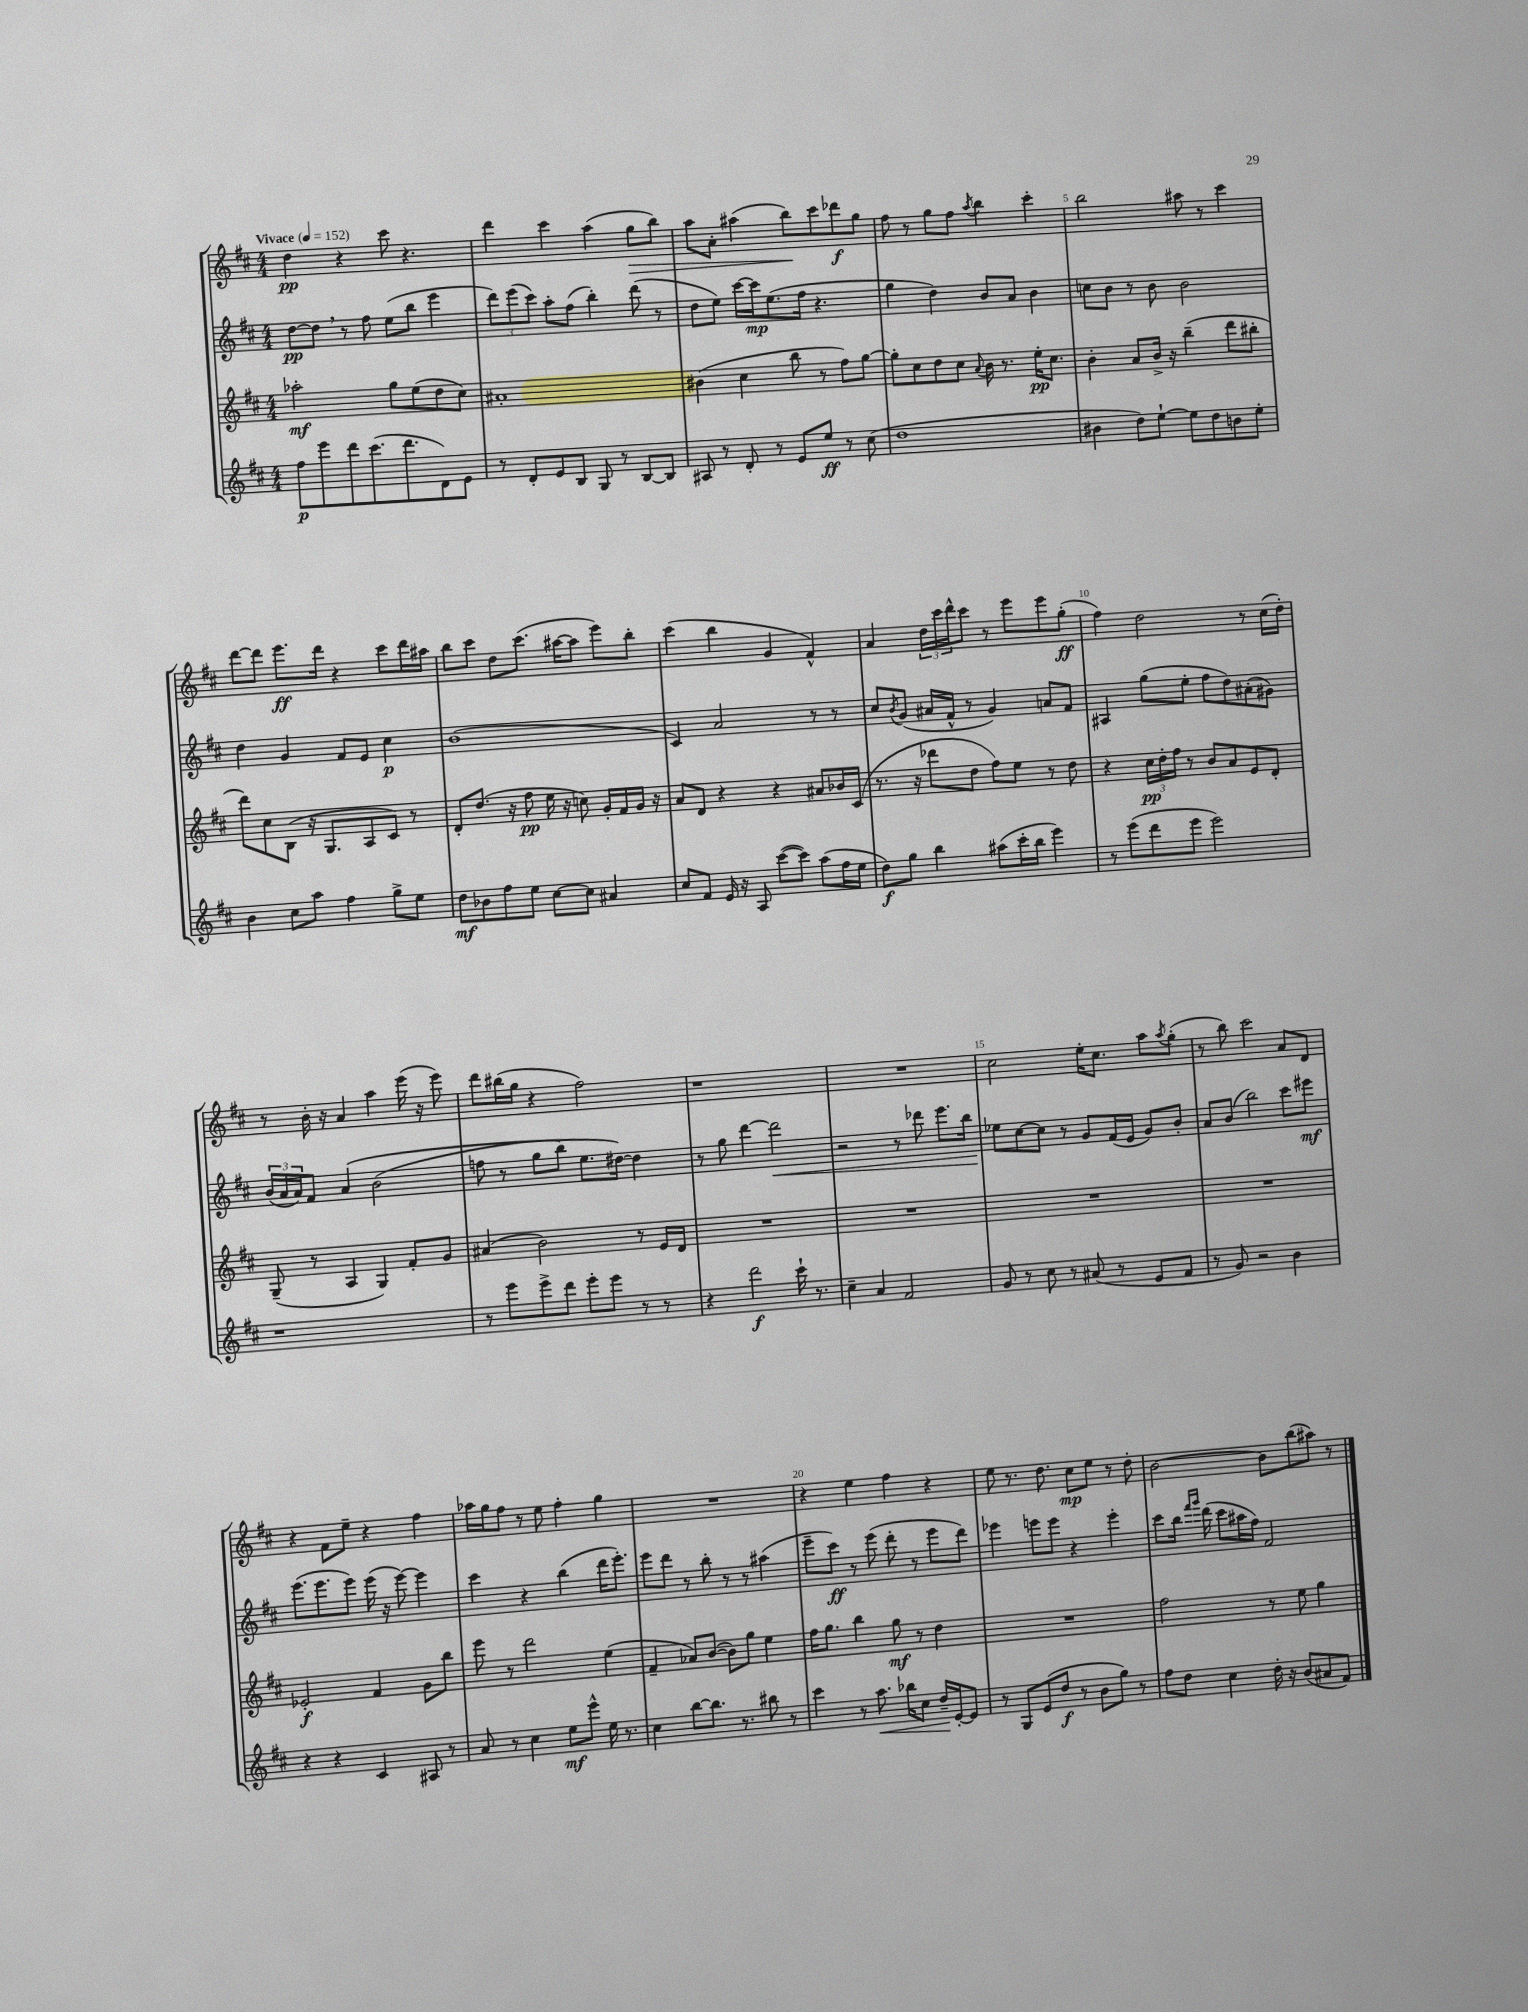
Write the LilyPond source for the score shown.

<<
\new StaffGroup <<
\new Staff = "s0" {
    \clef treble \key d \major \numericTimeSignature \time 4/4 \tempo "Vivace" 4 = 152
    d''4\pp r4 cis'''8 r4. |
    d'''4 cis'''4 a''4( g''8\> b''8) |
    a''8 a'8-. ais''4( b''8\!) cis'''8 des'''8\f g''8 |
    fis''8 r8 g''8 fis''8 \acciaccatura { a''8 } b''4 cis'''4-. |
    b''2 ais''8 r8 cis'''4 |
    d'''8~ d'''8 e'''8.\ff d'''16 r4 cis'''8 d'''16 ais''16 |
    b''8 cis'''8 d''8 cis'''8.( ais''16~ ais''8 e'''8) b''8-. |
    cis'''4( b''4 g'4 fis'4-^) |
    a'4 \tuplet 3/2 { d''16 cis'''16 d'''16-^ } cis'''8 r8 e'''8 e'''8 g''8-.\ff( |
    fis''4) d''2 r8 cis''16( d''16-.) |
    r8 b'16-. r16 a'4 a''4 e'''16( r16 e'''8) |
    d'''8 bis''16( g''16 r4 fis''2) |
    r1 |
    R1 |
    cis''2 e''16-. cis''8. a''8 \acciaccatura { a''8 } g''8-.( |
    r8 b''8) cis'''2 a'8 d'8 |
    r4 fis'8 e''8-- r4 fis''4 |
    aes''16 g''16 fis''8 r8 e''8 fis''4-. g''4 |
    R1 |
    r4 e''4 fis''4 r4 |
    e''8 r8. d''8. cis''8\mp e''8 r8 d''8-. |
    b'2~ b'8 b''8( ais''8) r8 \bar "|." |
}
\new Staff = "s1" {
    \clef treble \key d \major \numericTimeSignature \time 4/4
    d''8~\pp d''8 \breathe r8 fis''8 e''8( b''8 e'''4 |
    \tuplet 3/2 { d'''8) e'''8( cis'''8) } a''8-. fis''8( b''4-.) d'''8( r8 |
    d''8 e''8) cis'''16~ cis'''16\mp e''8.( fis''16 r4. |
    g''4 d''4) b'8 a'8 b'4 |
    c''8 b'8 r8 b'8 b'2 |
    d''4 g'4 fis'8 e'8 cis''4\p |
    b'1( |
    cis'4) a'2 r8 r8 |
    cis''8 \acciaccatura { b'8 } g'8( ais'16 fis'16-^ r8 g'4) a'8 fis'8 |
    ais4 g''8( e''8-. fis''8 d''8) ais'8-.( gis'8) |
    \tuplet 3/2 { b'16( a'16 a'16) } fis'8 a'4\( b'2( |
    f''8 r8 g''8 b''8) e''8. dis''16~\) dis''4 |
    r8 g''8 d'''4~ d'''2\< |
    r2 r8 des'''8 e'''8. b''16 |
    ees''8\! cis''8~ cis''8 r8 g'8 fis'16( e'16 g'8) b'8-. |
    a'8 b'8( b''2) cis'''8 eis'''8\mf |
    e'''8.( e'''8. e'''8) e'''16( r16 e'''8~) e'''4 |
    cis'''4 r4 b''4( d'''16 e'''8.-.) |
    e'''8 d'''8 r8 b''8-. r8 r8 ais''4( |
    e'''8-- cis'''8\ff) r8 e'''8( d'''8-. r8 e'''8 d'''8) |
    ees'''4 e'''8 e'''8 r4 e'''4-. |
    cis'''8 b''16 \grace { fis'''16 g'''16 } d'''16( cis'''8 ais''16 fis''16) fis'2 \bar "|." |
}
\new Staff = "s2" {
    \clef treble \key d \major \numericTimeSignature \time 4/4
    aes''2-.\mf g''8 e''8( d''8 cis''8) |
    ais'1-. |
    bis'4( cis''4 b''8 r8 fis''8) g''8~ |
    g''8-. cis''8 d''8 cis''8 \appoggiatura { a'8 } b'16 r8. e''16-.\pp cis''8. |
    b'4-. a'8 b'16-> r16 b''4--( d'''8 bis''8-. |
    d'''8) cis''8 b8( r16 g8. a8 cis'8) r8 |
    d'8-. d''8.( r16 fis''8\pp e''16 r16 c''8) g'16-. fis'16 g'16 r16 |
    a'8 d'8 r4 r4 ais'8 bes'16 cis'16( |
    r8. r16 des'''8 d''8 fis''8) e''8 r8 d''8 |
    r4 \tuplet 3/2 { cis''16\pp d''16-. fis''16 } r8 b'8 a'8 e'8 d'8-. |
    g8--( r8 a4 g4) fis'8-. g'8 |
    ais'4( b'2) r8 e'16 d'16 |
    R1 |
    R1 |
    R1 |
    R1 |
    ees'2-.\f fis'4 g'8 b''8 |
    e'''8 r8 d'''2 e''4( |
    fis'4-- aes'8) b'8~( b'8) g''8 e''4 |
    fis''16 g''8. b''4 g''8\mf r8 d''4 |
    R1 |
    fis''2 r8 e''8 g''4 \bar "|." |
}
\new Staff = "s3" {
    \clef treble \key d \major \numericTimeSignature \time 4/4
    fis''8\p e'''8 d'''8 cis'''8.( d'''8. d'8) e'8 |
    r8 d'8-. e'8 b8 g8 r8 b8~ b8 |
    ais8 r8 d'8-. r8 e'8 e''8\ff r8 cis''8( |
    d''1 |
    bis'4 d''8) e''8~-! e''8 d''8 b'8 e''8-. |
    b'4 cis''8 a''8 fis''4 g''8-> e''8 |
    d''8\mf bes'8 fis''8 e''8 cis''8~ cis''8 ais'4 |
    cis''8 fis'8 e'16 r16 a8 cis'''8~( cis'''8) a''8( fis''16 e''16 |
    d''8\f) g''8 b''4 ais''8( cis'''16-. b''16 e'''4) |
    r8 e'''8( d'''8 e'''8 e'''2) |
    r1 |
    r8 e'''8 e'''8-> d'''8 e'''8-. e'''8 r8 r8 |
    r4 d'''2\f cis'''16-! r8. |
    cis''4-- a'4 fis'2 |
    g'8 r8 cis''8 r8 ais'8( r8 e'8 fis'8 |
    r8 g'8) r2 b'4 |
    r4 r4 cis'4 ais8 r8 |
    a'8 r8 cis''4 e''8\mf e'''8-^ e''16 r8. |
    cis''4 b''8~ b''8. r8. bis''8 r8 |
    cis'''4 r8 a''8.\< bes''16 cis''8 d''16--\! e'16~-. e'8 |
    r8 g8 e'8( d''8\f r8 b'8 g''8) r8 |
    fis''8 d''8 cis''4 d''16-. r16 b'8( ais'8 fis'8) \bar "|." |
}
>>
>>
\layout { \context { \Score \override BarNumber.break-visibility = ##(#f #t #t) barNumberVisibility = #(every-nth-bar-number-visible 5) } }
